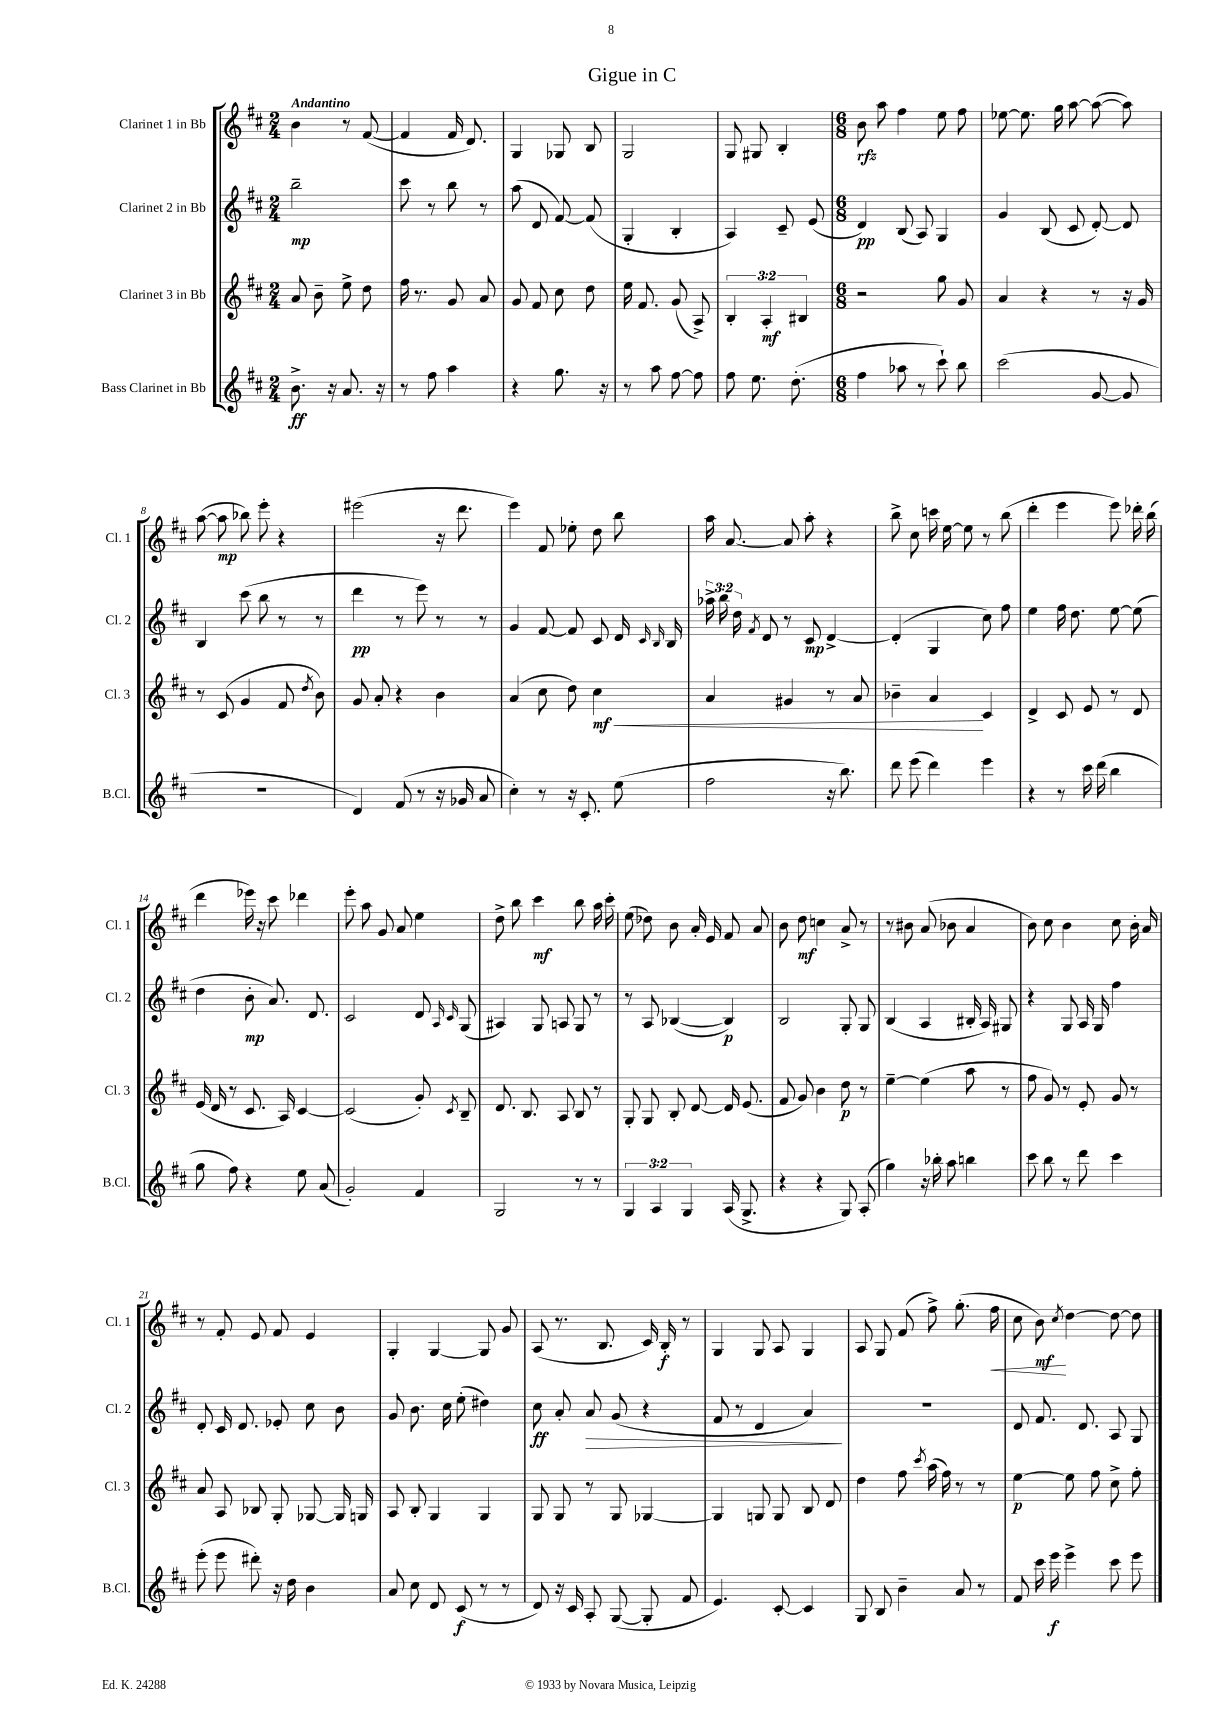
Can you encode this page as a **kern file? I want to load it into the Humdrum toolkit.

**kern	**kern	**kern	**kern
*staff4	*staff3	*staff2	*staff1
*clefG2	*clefG2	*clefG2	*clefG2
*k[f#c#]	*k[f#c#]	*k[f#c#]	*k[f#c#]
*M2/4	*M2/4	*M2/4	*M2/4
8.b^\	8a/	2bb~\	4b\
.	8b~\	.	.
16r	.	.	.
8.a/	8ee^\	.	8r
.	8dd\	.	([8f#/
16r	.	.	.
=	=	=	=
8r	16ff#\	8ccc#\	4f#/]
.	8.r	.	.
8ff#\	.	8r	.
4aa\	8g/	8bb\	16f#/
.	.	.	8.d/)
.	8a/	8r	.
=	=	=	=
4r	8g/	(8aa\	4G/
.	8f#/	8d/	.
8.gg\	8cc#\	[8f#/)	8G-/
.	8dd\	(8f#/]	8B/
16r	.	.	.
=	=	=	=
8r	16ee\	4G'/	2G/
.	8.f#/	.	.
8aa\	.	.	.
[8ff#\	(8g/	4B'/	.
8ff#\]	8A^/)	.	.
=	=	=	=
8ff#\	6B'/	4A/)	8G/
8.ee\	.	.	8G#/
.	6A'/	.	.
.	.	8c#~/	4B'/
(8.dd'\	.	.	.
.	6B#/	.	.
.	.	(8e/	.
=	=	=	=
*M6/8	*M6/8	*M6/8	*M6/8
4ff#\	2r	4d/)	8b\
.	.	.	8aa\
8aa-\	.	(8B/	4ff#\
8r	.	8A/)	.
8ccc#`\)	8gg\	4G/	8ee\
8bb\	8g/	.	8ff#\
=	=	=	=
(2ccc#\	4a/	4g/	[8ee-\
.	.	.	8.ee-\]
.	4r	(8B/	.
.	.	.	16gg\
.	.	8c#/	[8aa\
[8g/	8r	[8d'/)	(8aa\_
8g/]	16r	8d/]	8aa\])
.	16g/	.	.
=	=	=	=
2.r	8r	4B/	([8aa\
.	(8c#/	.	8aa\]
.	4g/	(8ccc#\	8bb-\)
.	.	8bb\	8eee'\
.	8f#/	8r	4r
.	8qdd/	.	.
.	8b\)	8r	.
=	=	=	=
4d/)	8g/	4ddd\	(2eee#\
.	8a'/	.	.
(8f#/	4r	8r	.
8r	.	8eee\)	.
16r	4b\	8r	16r
16g-/	.	.	8.ddd\
8a/	.	8r	.
=	=	=	=
4cc#'\)	(4a/	4g/	4eee\)
8r	8cc#\	[8f#/	8f#/
16r	8dd\)	8f#/]	8ee-'\
8.c#'/	.	.	.
.	4cc#\	8c#/	8dd\
(8ee\	.	16d/	8bb\
.	.	16qqc#/	.
.	.	16qqB/	.
.	.	16B/	.
=	=	=	=
2ff#\	4a/	24aa-^\	16aa\
.	.	24bb\	.
.	.	.	[8.a/
.	.	24dd\	.
.	.	8qf#/	.
.	.	8d/	.
.	4g#/	8r	8a/]
.	.	8c#/	8aa'\
16r	8r	[4d^/	4r
8.bb\)	.	.	.
.	8a/	.	.
=	=	=	=
8ddd\	4b-~\	(4d'/]	8bb^\
(8eee\	.	.	8cc#\
4ddd\)	4a/	4G/	16ccc\
.	.	.	[16ee\
.	.	.	8ee\]
4eee\	4c#/	8cc#\)	8r
.	.	8ff#\	(8bb\
=	=	=	=
4r	4d^/	4ee\	4ddd'\
8r	8c#/	16ff#\	4eee\
.	.	8.dd\	.
16ccc#\	8e/	.	.
(16ddd\	.	.	.
4bb\	8r	[8ee\	8eee\)
.	8d/	(8ee\]	16ddd-'\
.	.	.	(16bb\
=	=	=	=
8gg\	(16e/	4dd\	4ddd\
.	16d/	.	.
8ff#\)	8r	.	.
4r	8.c#/	8b'\	16eee-\)
.	.	.	16r
.	.	8.a/)	8ccc#\
.	16A/)	.	.
8ee\	[4c#/	.	4ddd-\
.	.	8.d/	.
(8a/	.	.	.
=	=	=	=
2g'/)	(2c#/]	2c#/	8eee'\
.	.	.	8aa\
.	.	.	8g/
.	.	.	8a/
4f#/	8g'/)	8d/	4ee\
.	.	16qqA/	.
.	8qc#/	16qqc#/	.
.	8B~/	(8G/	.
=	=	=	=
2G/	8.d/	4A#/)	8dd^\
.	.	.	8bb\
.	8.B/	.	.
.	.	8G/	4ccc#\
.	8A/	8A/	.
8r	8B/	8G/	8bb\
8r	8r	8r	16aa\
.	.	.	16ccc#'\
=	=	=	=
6G/	8G'/	8r	(8ee\
.	8G/	8A/	8dd-\)
6A/	.	.	.
.	8B'/	([4B-/	8b\
6G/	.	.	.
.	[8d/	.	16a'/
.	.	.	16e/
(16A/	16d/]	4B-/])	8f#/
8.G^/	(8.e/	.	.
.	.	.	8a/
=	=	=	=
4r	8f#/	2B/	8b\
.	8g/)	.	8dd\
4r	4b\	.	4cc\
8G/)	8dd\	8G'/	8a^/
(8A'/	8r	8G/	8r
=	=	=	=
4gg\)	[4ee~\	(4B/	8r
.	.	.	8b#\
16r	(4ee\]	4A/	(8a/
16bb-'\	.	.	.
8aa\	.	.	8b-\
4bb\	8aa\	16B#'/	4a/
.	.	16A/)	.
.	8r	8G#/	.
=	=	=	=
8ccc#\	8ff#\	4r	8b\)
8bb\	8g/)	.	8cc#\
8r	8r	8G/	4b\
8ddd\	8e'/	16A/	.
.	.	16G/	.
4ccc#\	8g/	4ff#\	8cc#\
.	8r	.	16b'\
.	.	.	16a/
=	=	=	=
(8eee'\	8a/	8d'/	8r
8eee\	8A/	16c#/	8f#'/
.	.	8.d/	.
8ddd#'\)	8B-/	.	8e/
16r	8G'/	8e-'/	8f#/
16dd\	.	.	.
4b\	[8G-/	8cc#\	4e/
.	16G-/]	8b\	.
.	16G/	.	.
=	=	=	=
8a/	8A/	8g/	4G'/
8cc#\	8B'/	8.b\	.
8d/	4G/	.	[4G/
.	.	16cc#\	.
(8c#/	.	(8ee'\	.
8r	4G/	4dd#\)	8G/]
8r	.	.	8g/
=	=	=	=
8d/)	8G/	8cc#\	(8A/
16r	8G/	8a'/	8.r
16c#/	.	.	.
8A'/	8r	8a/	.
.	.	.	8.B/
([8G/	8G/	(8g/	.
8G'/]	[4G-/	4r	16c#/)
.	.	.	16B'/
8f#/	.	.	8r
=	=	=	=
4.e/)	4G-/]	8f#/	4G/
.	.	8r	.
.	8G/	4d/	8G/
[8c#'/	8G/	.	8A/
4c#/]	8B/	4a/)	4G/
.	8d/	.	.
=	=	=	=
8G/	4dd\	2.r	8A/
8B/	.	.	8G/
4b~\	8ff#\	.	(8f#/
.	8qccc#/	.	.
.	(16aa\	.	8ff#^\)
.	16ff#\)	.	.
8a/	8r	.	(8.gg'\
8r	8r	.	.
.	.	.	16ff#\
=	=	=	=
8f#/	[4ee\	8d/	8cc#\
16ccc#\	.	8.f#/	8b\)
16eee\	.	.	.
.	.	.	8qcc#/
4eee^\	8ee\]	.	[4dd\
.	.	8.d/	.
.	8ff#\	.	.
8ccc#\	8cc#^\	8A/	8dd\_
8eee\	8ff#'\	8G/	8dd\]
==	==	==	==
*-	*-	*-	*-
